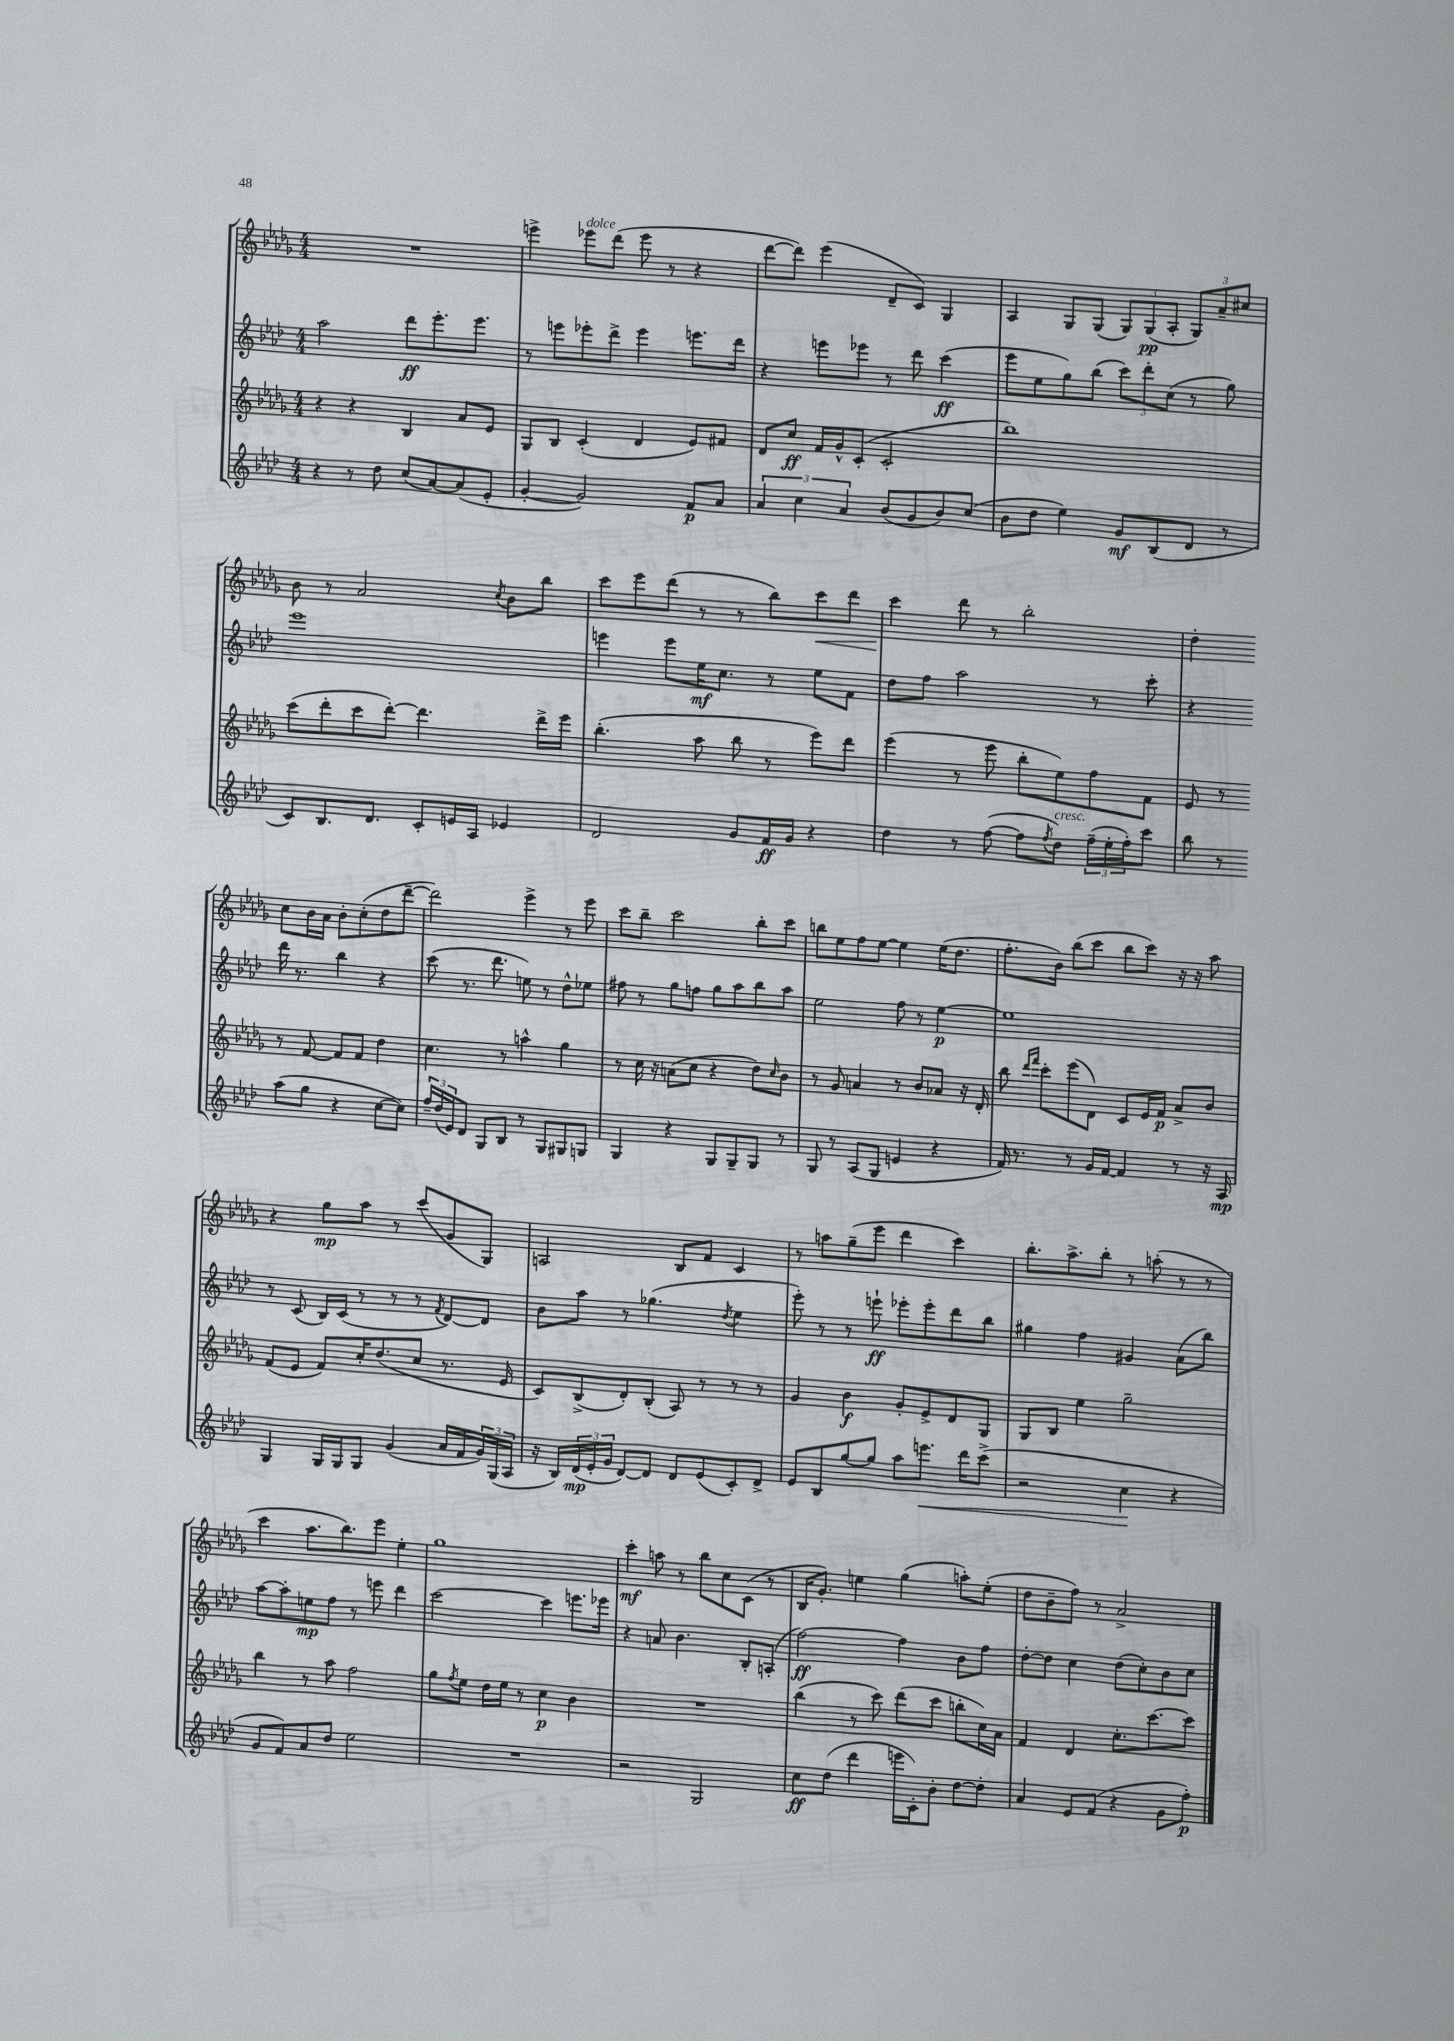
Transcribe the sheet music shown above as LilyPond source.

<<
\new StaffGroup <<
\new Staff = "s0" {
    \clef treble \key des \major \numericTimeSignature \time 4/4
    R1 |
    e'''4-> ees'''8^\markup { \italic "dolce" } des'''8( ees'''8 r8 r4 |
    des'''8~ des'''8) ees'''4( des'8-- c'8) ges4 |
    aes4 ges8 ges8( \tuplet 3/2 { ges8) ges8\pp( aes8-. } \tuplet 3/2 { ges8) aes'8-- cis''8 } |
    bes'8 r8 aes'2 \acciaccatura { c''8 } bes'8 bes''8 |
    c'''8 ees'''8 des'''8( r8 r8 bes''8) c'''8\< des'''8 |
    c'''4\! des'''8 r8 bes''2-. |
    des''4-. c''8 bes'16 aes'16 bes'8-. c''8-.( des''8 des'''8~-- |
    des'''2) ees'''4-> r8 ees'''8 |
    c'''8 bes''8-- c'''2 bes''8-. c'''8 |
    b''8 ees''8 f''8 ees''8~ ees''4 ees''16( des''8. |
    f''8.-. bes'16) bes''8( c'''8 bes''8 c'''8) r16 r16 aes''8 |
    r4 ges''8\mp aes''8 r8 c'''8( ges'8 ges8) |
    a2 bes8 f'8 c'4 |
    r8 a''8 ges''8--( ees'''8 des'''4 c'''4) |
    bes''8.-. aes''8.-> bes''8-. r8 a''8-.( r8 r8 |
    c'''4 aes''8. bes''8.) ees'''8 ees''4-. |
    ges''1 |
    c'''4-.\mf a''8 r8 bes''8 c''8 c'8( r8 |
    bes16 ges'8.-.) e''4 ges''4( a''8-.) e''8-.( |
    des''8 bes'8-- f''8) r8 aes'2-> \bar "|." |
}
\new Staff = "s1" {
    \clef treble \key aes \major \numericTimeSignature \time 4/4
    aes''2 des'''8\ff ees'''8.-. ees'''8. |
    r8 e'''8 ees'''8-. des'''8-> ees'''4 e'''8. des'''16 |
    r4 e'''8 ees'''8 r8 des'''8 c'''4\ff( |
    ees'''8 ees''8 g''8) bes''8( \tuplet 3/2 { c'''8) des'''8-. c''8( } r8 g''8) |
    ees'''1 |
    e'''4 e'''8 ees''16\mf c''8. r8 ees''8 f'8 |
    des''8 f''8 aes''2 r8 c'''8-. |
    r4 des'''16 r8. bes''4 r4 |
    c'''8( r8. des'''8. e''8) r8 des''8-^ ees''8 |
    fis''8 r8 g''8 f''8 g''8 aes''8 bes''8 aes''8 |
    ees''2 f''8 r8 ees''4~\p |
    ees''1 |
    r8 c'8( bes16) c'16( r8 r8 r8 \acciaccatura { f'8 } des'8~) des'8 |
    bes'8 aes''8 r8 ges''4.( \acciaccatura { des''8 } ees''4 |
    ees'''8-.) r8 r8 e'''8-!\ff ees'''8-. ees'''8-. des'''8 bes''8 |
    gis''4 f''4 gis'4 aes'8( bes''8) |
    aes''8~ aes''8-. e''8\mp f''8 r8 e'''8 des'''4 |
    c'''2~ c'''4 e'''8. ees'''16 |
    r4 a'8 bes'4. bes8-. a8-.( |
    f''2~\ff) f''4 bes'8 f''8 |
    des''8~-. des''8 c''4 des''8( c''8-.) bes'8 c''8 \bar "|." |
}
\new Staff = "s2" {
    \clef treble \key des \major \numericTimeSignature \time 4/4
    r4 r4 bes4 aes'8 ees'8 |
    ges8 bes8 c'4-.( des'4 ees'8) fis'8 |
    des'8 c''8\ff f'16 ges'16-^ c'8-.( c'2-. |
    bes''1) |
    c'''8( des'''8-. c'''8 des'''8~-.) des'''4. des'''16-> ees'''16 |
    bes''4.-.( aes''8 bes''8 r8 ees'''8) des'''8 |
    ees'''4( r8 ees'''8 bes''8-. ees''8) f''8 f'8 |
    ees'8 r8 r8 f'8~ f'8 f'8 des''4 |
    c''4. r8 a''4-^ ges''4 |
    r8 c''16 r16 a'8( c''8 r4 des''8) \grace { c''16 } bes'8 |
    r8 ges'8 a'4 r8 bes'8 aes'8 r16 des'16-. |
    bes''8 \grace { des'''16 f'''16 } c'''8-. ees'''8( des'8) c'8 ees'16 f'16\p aes'8-> bes'8 |
    f'8( ees'8 f'8) c''16-. des''8.( c''8 r8. ees'16 |
    c'8) bes8->( des'8-.) bes8-.( aes8) r8 r8 r8 |
    ges'4 bes'4\f ges'8-. ees'8-> des'8 ges8 |
    ges8 bes8 ees''4 ges''2-- |
    bes''4 r8 aes''8 f''2 |
    ges''8 \acciaccatura { f''8 } ees''8 des''16 ees''16 r8 c''4\p bes'4 |
    R1 |
    bes''4( r8 c'''8) des'''8( c'''8 b''8-. c''16) aes'16 |
    f'4 des'4 c''8.-. c'''8.~ c'''8 \bar "|." |
}
\new Staff = "s3" {
    \clef treble \key aes \major \numericTimeSignature \time 4/4
    r4 r8 des''8 c''8( aes'8~) aes'8( ees'8-. |
    g'4~-. g'2) f'8\p aes'8 |
    \tuplet 3/2 { aes'4 c''4 aes'4 } bes'8( g'8 bes'8) c''8( |
    bes'8 des''8 ees''4) g'8\mf bes8( des'8 r8 |
    c'8) bes8. des'8. c'8-. e'16 aes16 ees'4 |
    des'2 g'8 f'16\ff g'16 r4 |
    des''4 r8 f''8~( f''8 \acciaccatura { f''8 } des''8^\markup { \italic "cresc." }) \tuplet 3/2 { f''16--( ees''16-. f''16-.) } c'''8 |
    bes''8 r8 aes''8( g''8 r4 c''8~ c''8) |
    \tuplet 3/2 { f''16-- des''16( ees'16) } des'8 g8 bes8 r8 g8 gis8 g8 |
    g4 r4 g8 g8-- g8 r8 |
    g8 r8 aes8( g8 e'4 r4 |
    f'16) r8. r8 g'16 f'16~ f'4 r8 r16 aes16\mp |
    g4 g16 g16 g8 g'4( aes'16 f'16 \tuplet 3/2 { g'16) g16( aes16 } |
    r16 bes16) \tuplet 3/2 { des'16\mp( ees'16-. g'16 } des'8~) des'8 des'8 ees'8( c'8-.) des'8-> |
    ees'8 bes8 g''8~ g''8 aes''8 e'''8.\< des'''16 c'''8->( |
    r2 c''4\! r4 |
    g'8 f'8) aes'8 des''8 ees''2 |
    R1 |
    r2 g2 |
    c''8\ff des''8( des'''4 e'''16 c'16-.) bes'8-. des''8~ des''8-. |
    aes'4 ees'8 f'8( r4 g'8 f''8-.\p) \bar "|." |
}
>>
>>
\layout { \context { \Score \remove "Bar_number_engraver" } }
